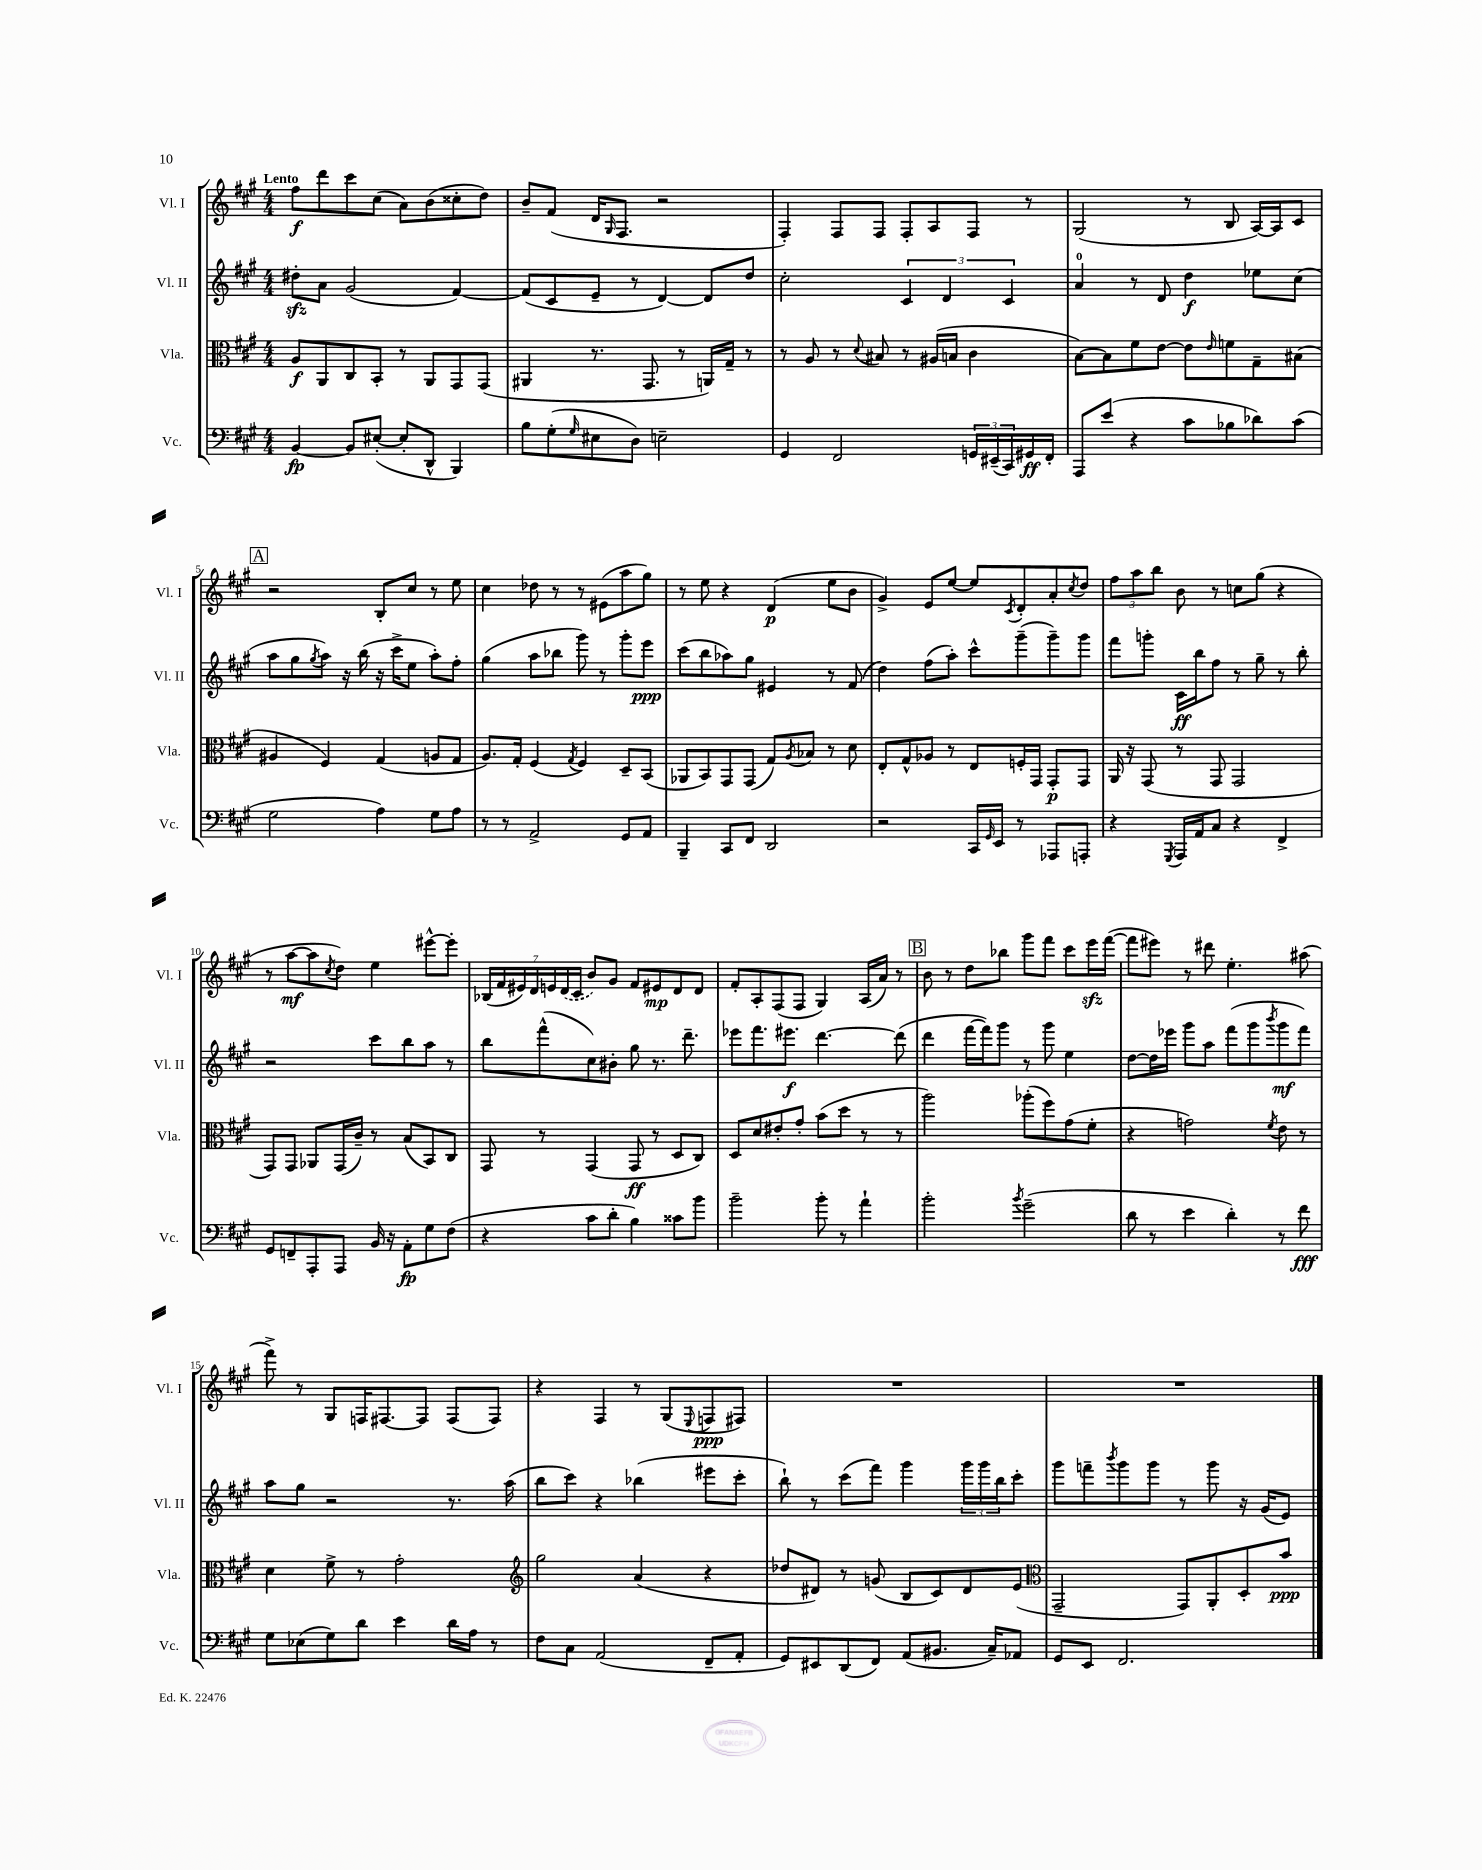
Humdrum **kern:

**kern	**dynam	**kern	**dynam	**kern	**dynam	**kern	**dynam
*part4	*part4	*part3	*part3	*part2	*part2	*part1	*part1
*staff4	*staff4	*staff3	*staff3	*staff2	*staff2	*staff1	*staff1
*I"Vc.	*	*I"Vla.	*	*I"Vl. II	*	*I"Vl. I	*
*I'Vc.	*	*I'Vla.	*	*I'Vl. II	*	*I'Vl. I	*
*clefF4	*	*clefC3	*	*clefG2	*	*clefG2	*
*k[f#c#g#]	*	*k[f#c#g#]	*	*k[f#c#g#]	*	*k[f#c#g#]	*
*M4/4	*	*M4/4	*	*M4/4	*	*M4/4	*
=1	=1	=1	=1	=1	=1	=1	=1
!	!	!	!	!	!	!LO:TX:a:B:t=Lento	!
[4BB/	fp	8A/L	f	8dd#Xzz'\L	.	8ff#\L	f
.	.	8AA/	.	8a\J	.	8ddd\	.
8BB/L]	.	8C#/	.	(2g#/	.	8ccc#\	.
([8E#X'/J	.	8BB'/J	.	.	.	(8cc#\J	.
8E#'/L]	.	8r	.	.	.	8a\L)	.
8DD^^/J	.	8AA/L	.	.	.	(8b\	.
4BBB/)	.	8GG#/	.	[4f#/)	.	8cc##X'\	.
.	.	(8GG#/J	.	.	.	8dd\J)	.
=2	=2	=2	=2	=2	=2	=2	=2
8B\L	.	4AA#X/	.	(8f#/L]	.	8b~/L	.
(8G#'\	.	.	.	8c#/	.	(8f#/J	.
16qqG#/	.	.	.	.	.	.	.
8E#X\	.	8.r	.	8e~/J	.	16d/KL	.
.	.	.	.	.	.	16qqG#/	.
.	.	.	.	.	.	8.F#/J	.
8D\J)	.	.	.	8r	.	.	.
.	.	8.GG#/	.	.	.	.	.
2En~\	.	.	.	[4d/)	.	2r	.
.	.	8r	.	.	.	.	.
.	.	16AAn/LL)	.	8d/L]	.	.	.
.	.	16G#~/JJ	.	.	.	.	.
.	.	8r	.	8dd/J	.	.	.
=3	=3	=3	=3	=3	=3	=3	=3
4GG#/	.	8r	.	2cc#'\	.	4F#'/)	.
.	.	8A/	.	.	.	.	.
2FF#/	.	8r	.	.	.	8F#/L	.
.	.	8qqd/	.	.	.	.	.
.	.	8B#X/	.	.	.	8F#/J	.
.	.	8r	.	6c#/	.	8F#'/L	.
.	.	(16A#X/LL	.	.	.	8A/	.
.	.	.	.	6d/	.	.	.
.	.	16Bn/JJ	.	.	.	.	.
24GGn/LL	.	4c#\	.	.	.	8F#/J	.
(24EE#X~/	.	.	.	.	.	.	.
24CC#/)	.	.	.	6c#/	.	.	.
16GG#X/	ff	.	.	.	.	8r	.
16FF#'/JJ	.	.	.	.	.	.	.
=4	=4	=4	=4	=4	=4	=4	=4
8AAA/L	.	[8B\L)	.	4a/	.	(2G#/	.
(8e/J	.	8B\]	.	.	.	.	.
4r	.	8f#\	.	8r	.	.	.
.	.	[8e\J	.	8d/	.	.	.
8c#\L	.	8e\L]	.	4dd\	f	8r	.
.	.	16qqe/	.	.	.	.	.
8B-X\	.	8fn\	.	.	.	8B/	.
8d-X\)	.	8G#~\	.	8ee-X\L	.	[16A/LL)	.
.	.	.	.	.	.	16A/J]	.
(8c#\J	.	(8B#X\J	.	(8cc#\J	.	8c#/J	.
!!LO:LB:g=z
!!LO:REH:place=s1:t=A
=5	=5	=5	=5	=5	=5	=5	=5
2G#\	.	4A#X/	.	8aa\L	.	2r	.
.	.	.	.	8gg#\	.	.	.
.	.	.	.	8qgg#/	.	.	.
.	.	4F#/)	.	8aa\J)	.	.	.
.	.	.	.	16r	.	.	.
.	.	.	.	(16bb\	.	.	.
4A\)	.	(4G#/	.	16r	.	8B'/L	.
.	.	.	.	16ccc#^\KL	.	.	.
.	.	.	.	8ee\J	.	8cc#/J	.
8G#\L	.	8An/L	.	8aa'\L)	.	8r	.
8A\J	.	8G#/J	.	8ff#'\J	.	8ee\	.
=6	=6	=6	=6	=6	=6	=6	=6
8r	.	8.A/L)	.	(4gg#\	.	4cc#\	.
8r	.	.	.	.	.	.	.
.	.	16G#'/Jk	.	.	.	.	.
2AA^/	.	(4F#/	.	8aa\L	.	8dd-X\	.
.	.	.	.	8bb-X\J	.	8r	.
.	.	8qG#/	.	.	.	.	.
.	.	4F#/)	.	8ggg#\)	.	8r	.
.	.	.	.	8r	.	(8e#X\L	.
8GG#/L	.	8D~/L	.	8ggg#'\L	.	8aa\	.
8AA/J	.	(8BB/J	.	8eee\J	ppp	8gg#\J)	.
=7	=7	=7	=7	=7	=7	=7	=7
4BBB~/	.	8AA-X/L	.	(8ccc#\L	.	8r	.
.	.	8BB/)	.	8bb\	.	8ee\	.
8CC#/L	.	8GG#/	.	8aa-X\)	.	4r	.
8FF#/J	.	(8GG#/J	.	8gg#\J	.	.	.
2DD/	.	8G#/L)	.	4e#X/	.	(4d/	p
.	.	8qA/	.	.	.	.	.
.	.	8B-X/J	.	.	.	.	.
.	.	8r	.	8r	.	8ee\L	.
.	.	8d\	.	(8f#/	.	8b\J	.
=8	=8	=8	=8	=8	=8	=8	=8
2r	.	8E'/L	.	4dd\)	.	4g#^/)	.
.	.	8G#^^/	.	.	.	.	.
.	.	8A-X/J	.	(8ff#\L	.	8e/L	.
.	.	8r	.	8aa'\J)	.	[8ee/J	.
16CC#/LL	.	8E/L	.	8ccc#^^\L	.	8ee/L]	.
16qqGG#/	.	.	.	.	.	.	.
16EE/JJ	.	.	.	.	.	.	.
.	.	.	.	.	.	8qc#/	.
8r	.	16Fn'/L	.	(8ggg#~\	.	8d'/	.
.	.	16GG#/JJ	.	.	.	.	.
8AAA-X/L	.	8GG#'/L	p	8ggg#~\)	.	8a'/	.
.	.	.	.	.	.	8qcc#/	.
8AAAn'/J	.	8GG#/J	.	8ggg#\J	.	8dd/J	.
=9	=9	=9	=9	=9	=9	=9	=9
4r	.	16AA/	.	8fff#\L	.	12ff#\L	.
.	.	16r	.	.	.	.	.
.	.	.	.	.	.	12aa\	.
.	.	(8GG#/	.	8gggn'\J	.	.	.
.	.	.	.	.	.	12bb\J	.
8qGGG#/	.	.	.	.	.	.	.
16AAA/LL	.	8r	.	16c#\LL	ff	8b\	.
16AA/J	.	.	.	16bb\J	.	.	.
8C#/J	.	8GG#/	.	8ff#\J	.	8r	.
4r	.	2GG#/	.	8r	.	8ccn\L	.
.	.	.	.	8gg#~\	.	(8gg#\J	.
4FF#^/	.	.	.	8r	.	4r	.
.	.	.	.	8bb'\	.	.	.
!!LO:LB:g=z
=10	=10	=10	=10	=10	=10	=10	=10
8GG#/L	.	8GG#/L)	.	2r	.	8r	.
8FFn~/	.	8GG#/J	.	.	.	[8aa\L	mf
8AAA'/	.	8AA-X/L	.	.	.	8aa\]	.
.	.	.	.	.	.	8qcc#/	.
8AAA/J	.	(16GG#/L	.	.	.	8dd\J)	.
.	.	16c#~/JJ)	.	.	.	.	.
16BB/	.	8r	.	8ccc#\L	.	4ee\	.
16r	.	.	.	.	.	.	.
8AA'\L	fp	(8B/L	.	8bb\	.	.	.
8G#\	.	8BB/)	.	8aa\J	.	[8eee#X^^\L	.
(8F#\J	.	8C#/J	.	8r	.	8eee#'\J]	.
=11	=11	=11	=11	=11	=11	=11	=11
4r	.	8GG#/	.	8bb\L	.	(28B-X/LL	.
.	.	.	.	.	.	28f#/	.
.	.	.	.	.	.	28e#X/)	.
.	.	.	.	.	.	28d/	.
.	.	8r	.	(8fff#^^\	.	.	.
.	.	.	.	.	.	28en/	.
.	.	.	.	.	.	(28d/	.
.	.	.	.	.	.	28c#/JJ	.
8c#\L	.	(4GG#/	.	8cc#\)	.	8b/L)	.
8d'\J	.	.	.	8b#X'\J	.	8g#/J	.
4B\)	.	8GG#/	ff	8gg#\	.	8f#/L	.
.	.	8r	.	8.r	.	8e#X/	mp
8c##X\L	.	8D/L	.	.	.	8d/	.
.	.	.	.	8.ddd~\	.	.	.
8b\J	.	8C#/J)	.	.	.	8d/J	.
=12	=12	=12	=12	=12	=12	=12	=12
2b~\	.	8D/L	.	8eee-X\L	.	8f#'/L	.
.	.	8d/	.	8.fff#\	.	8A'/	.
.	.	8e#X'/	.	.	.	(8F#/	.
.	.	.	.	8.eee#X\J	f	.	.
.	.	8g#'/J	.	.	.	8F#/J	.
8b'\	.	(8b\L	.	[4.ddd\	.	4G#/)	.
8r	.	8dd\J	.	.	.	.	.
4a`\	.	8r	.	.	.	(16A/LL	.
.	.	.	.	.	.	16a/JJ)	.
.	.	8r	.	(8ddd\]	.	8r	.
!!LO:REH:place=s1:t=B
=13	=13	=13	=13	=13	=13	=13	=13
2b'\	.	2aa\)	.	4ddd\	.	8b\	.
.	.	.	.	.	.	8r	.
.	.	.	.	[16fff#\LL	.	8dd\L	.
.	.	.	.	16fff#\J])	.	.	.
.	.	.	.	8ggg#\J	.	8bb-X\J	.
8qb/	.	.	.	.	.	.	.
(2g#~\	.	(8aa-X'\L	.	8r	.	8ggg#\L	.
.	.	8ff#\)	.	8ggg#\	.	8fff#\J	.
.	.	(8g#\	.	4ee\	.	8ccc#\L	.
.	.	8f#'\J	.	.	.	16eeezz\L	.
.	.	.	.	.	.	([16fff#\JJ	.
=14	=14	=14	=14	=14	=14	=14	=14
8d\	.	4r	.	[8dd\L	.	8fff#\L]	.
8r	.	.	.	16dd\L]	.	8eee#X\J)	.
.	.	.	.	16eee-X\JJ	.	.	.
4e\	.	2gn\)	.	8ggg#\L	.	8r	.
.	.	.	.	8aa\J	.	8ddd#X\	.
4d'\)	.	.	.	(8fff#\L	.	4.ee'\	.
.	.	.	.	8ggg#\	.	.	.
.	.	8qf#/	.	8qbbb/	.	.	.
8r	.	8e\	.	8ggg#\	mf	.	.
8f#\	fff	8r	.	8fff#\J)	.	(8aa#X\	.
!!LO:LB:g=z
=15	=15	=15	=15	=15	=15	=15	=15
8G#\L	.	4d\	.	8aa\L	.	8fff#^\)	.
(8E-X\	.	.	.	8gg#\J	.	8r	.
8G#\)	.	8f#^\	.	2r	.	8G#/L	.
8d\J	.	8r	.	.	.	16Fn/K	.
.	.	.	.	.	.	[8.F#X/	.
4e\	.	2g#'\	.	.	.	.	.
.	.	.	.	.	.	8F#/J]	.
16d\LL	.	.	.	8.r	.	(8F#/L	.
16A\JJ	.	.	.	.	.	.	.
8r	.	.	.	.	.	8F#/J)	.
.	.	.	.	(16aa\	.	.	.
=16	=16	=16	=16	=16	=16	=16	=16
*	*	*clefG2	*	*	*	*	*
8F#\L	.	2gg#\	.	8bb\L	.	4r	.
8C#\J	.	.	.	8ccc#\J)	.	.	.
(2AA/	.	.	.	4r	.	4F#/	.
.	.	(4a/	.	(4bb-X\	.	8r	.
.	.	.	.	.	.	(8G#/L	.
.	.	.	.	.	.	8qqE/	.
8FF#~/L	.	4r	.	8eee#X\L	.	8Fn/	ppp
8AA'/J	.	.	.	8ccc#'\J	.	8F#X/J)	.
=17	=17	=17	=17	=17	=17	=17	=17
8GG#/L)	.	8dd-X/L	.	8bb`\)	.	1r	.
8EE#X/	.	8d#X/J)	.	8r	.	.	.
(8DD/	.	8r	.	(8ccc#\L	.	.	.
8FF#/J)	.	(8gn/	.	8fff#\J)	.	.	.
(8AA/L	.	8B/L	.	4ggg#\	.	.	.
8.BB#X/J	.	8c#/)	.	.	.	.	.
.	.	8d#/	.	24ggg#\LL	.	.	.
.	.	.	.	24ggg#\	.	.	.
16C#~/KL)	.	.	.	.	.	.	.
.	.	.	.	24bb\J	.	.	.
8AA-X/J	.	(8e/J	.	8ccc#'\J	.	.	.
=18	=18	=18	=18	=18	=18	=18	=18
*	*	*clefC3	*	*	*	*	*
8GG#/L	.	2GG#~/	.	8ggg#\L	.	1r	.
8EE/J	.	.	.	8fffn~\	.	.	.
.	.	.	.	8qbbb/	.	.	.
2.FF#/	.	.	.	8ggg#\	.	.	.
.	.	.	.	8ggg#\J	.	.	.
.	.	8GG#/L)	.	8r	.	.	.
.	.	8AA'/	.	8ggg#\	.	.	.
.	.	8D'/	.	16r	.	.	.
.	.	.	.	(16g#/KL	.	.	.
.	.	8b/J	ppp	8e/J)	.	.	.
==	==	==	==	==	==	==	==
*-	*-	*-	*-	*-	*-	*-	*-
